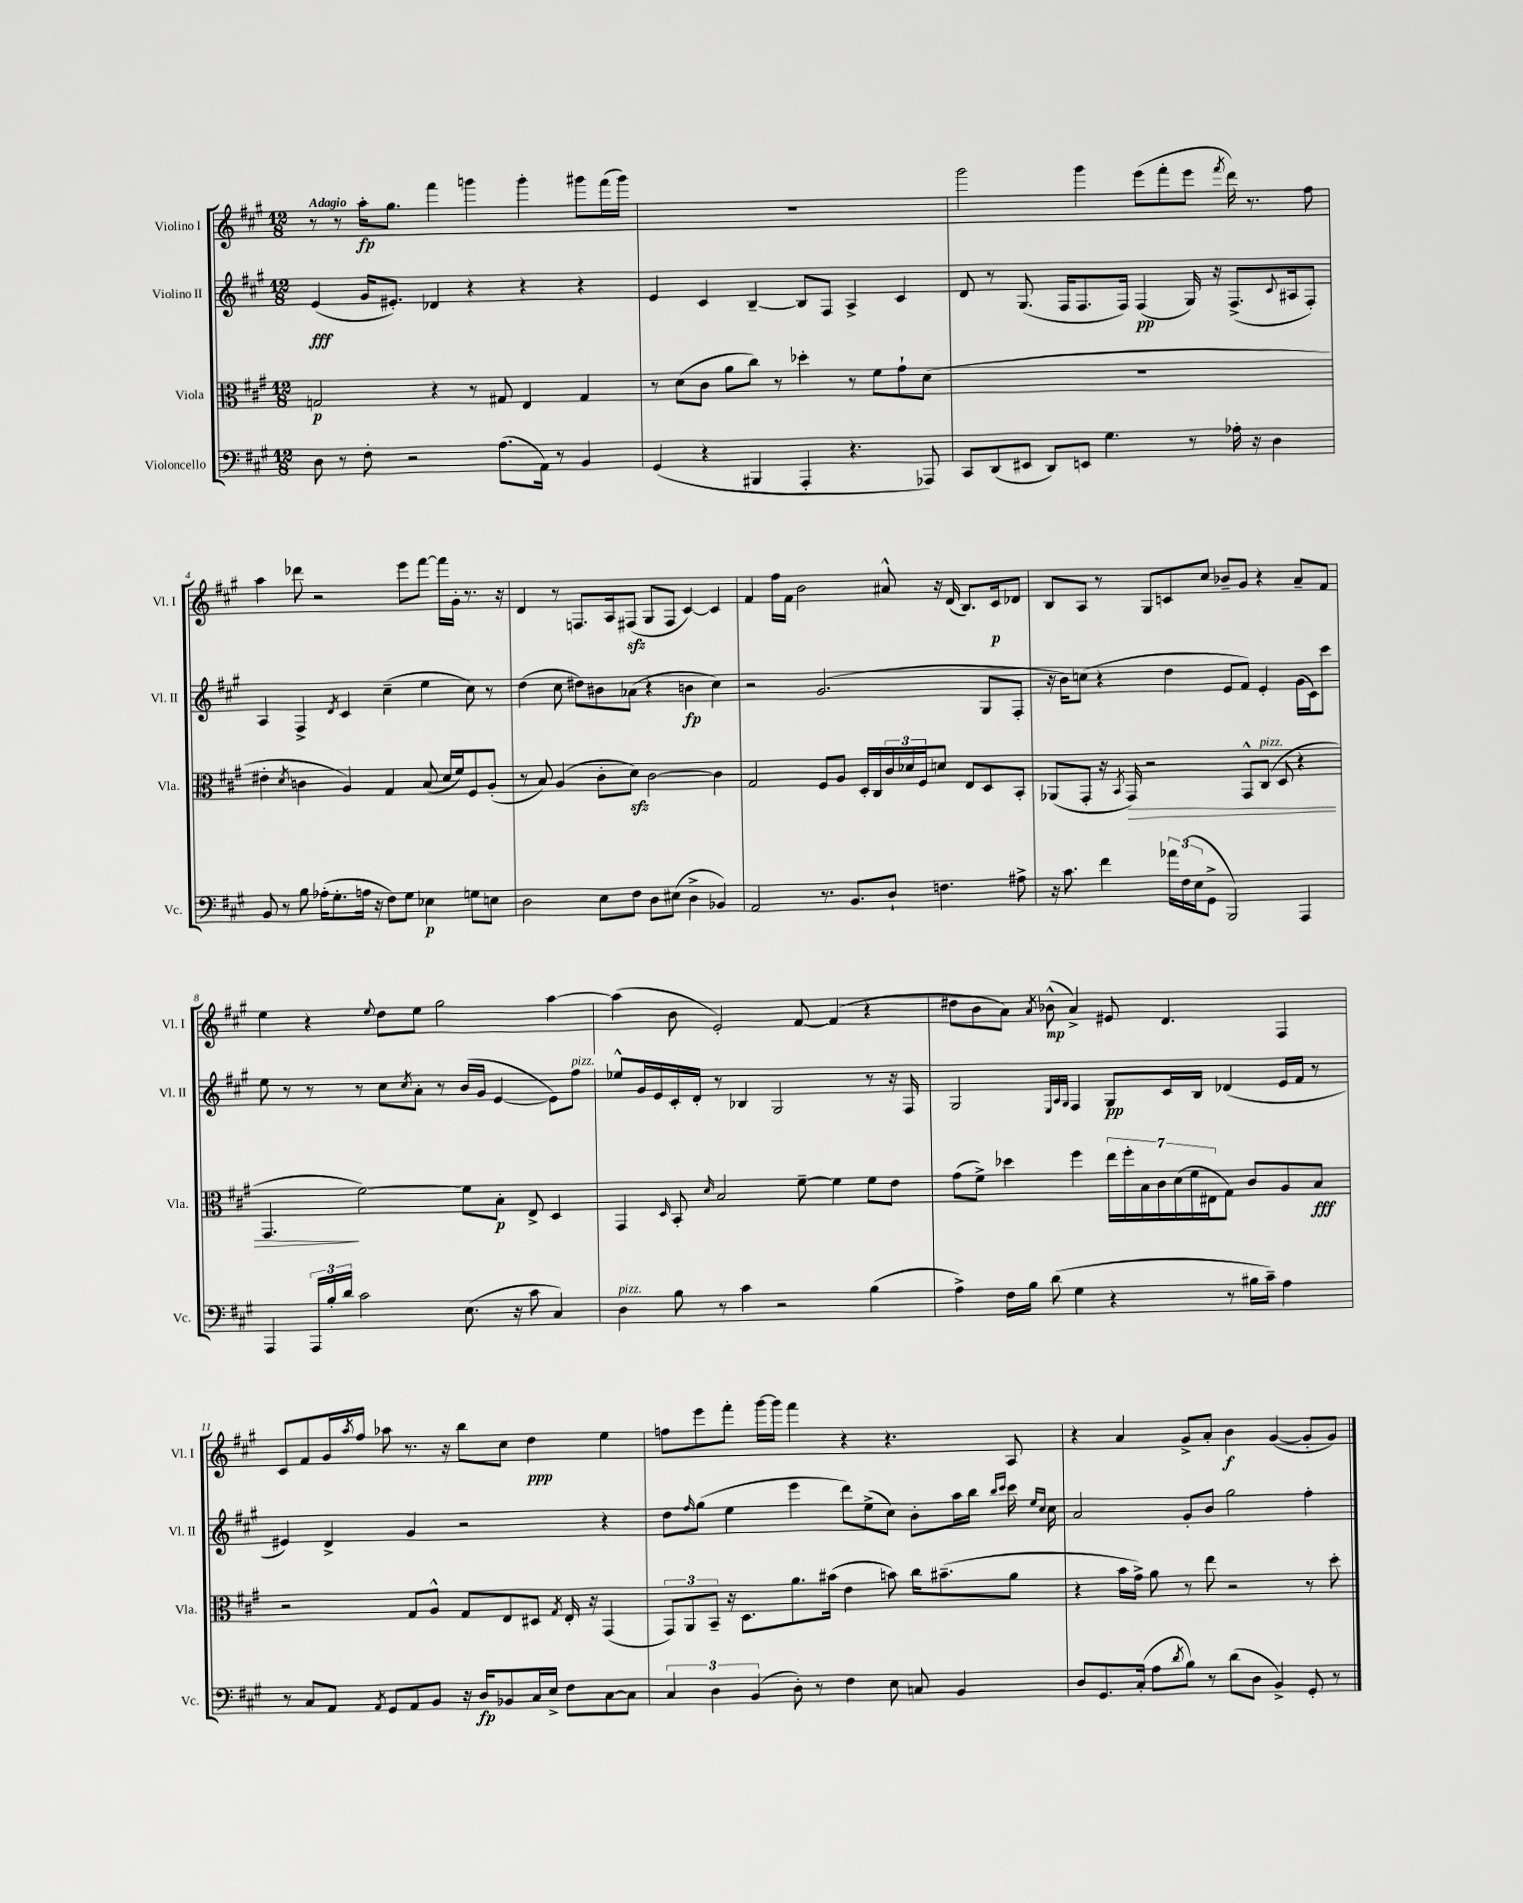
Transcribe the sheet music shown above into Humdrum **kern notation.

**kern	**kern	**kern	**kern
*staff4	*staff3	*staff2	*staff1
*clefF4	*clefC3	*clefG2	*clefG2
*k[f#c#g#]	*k[f#c#g#]	*k[f#c#g#]	*k[f#c#g#]
*M12/8	*M12/8	*M12/8	*M12/8
8D	2G	(4e	8r
8r	.	.	8r
8F#'	.	16g#	16aa'
.	.	8.e#')	8.gg#
2r	.	.	.
.	4r	4d-	4fff#
.	8r	4r	4ggg
(8.A	8G#	.	.
.	4E	4r	4ggg'
16AA)	.	.	.
8r	.	.	.
4BB	4G#	4r	8ggg#
.	.	.	(16fff#
.	.	.	16ggg#)
=	=	=	=
(4GG#	8r	4e	1.r
.	(8d	.	.
4r	8c#	4c#	.
.	8a	.	.
4BBB#	8cc#)	[4B~	.
.	8r	.	.
4AAA'	4dd-'	8B]	.
.	.	8F#	.
4.r	8r	4A^	.
.	8f#	.	.
.	8g#`	4c#	.
8AAA-)	(8d	.	.
=	=	=	=
8CC#	1.r	8d	2ggg#
(8DD	.	8r	.
8EE#	.	(8.G#	.
8DD)	.	.	.
.	.	16F#	.
8EE	.	8.F#	4ggg#
4.G#	.	.	.
.	.	16F#)	.
.	.	(4F#	(8eee
.	.	.	8fff#'
8r	.	16G#)	8eee
.	.	16r	.
.	.	.	8qfff#
16A-'	.	(8.F#^	16ddd)
16r	.	.	8.r
4D	.	.	.
.	.	8qqc#	.
.	.	16A#	.
.	.	8F#')	8ff#
=	=	=	=
8BB	4e#'	4A	4aa
8r	.	.	.
.	8qd	.	.
8B	4c	4F#^	8ddd-
(16A-'	.	.	2r
8.G#'	.	.	.
.	.	8qd	.
.	4A)	4c#	.
16A	.	.	.
16r	.	.	.
8F#)	4G#	(4cc#~	.
8G#	.	.	8eee
4E-	(8B	4ee	[8fff#
.	16d	.	16fff#]
.	16f#)	.	16g#'
8G	8F#	8cc#)	8.r
8E	(8A'	8r	.
.	.	.	16r
=	=	=	=
2D	8r	(4dd	4d
.	8B)	.	.
.	(4A	8cc#	8r
.	.	8dd#)	8.F
8E	8c#'	8b#	.
.	.	.	16A
8F#	8d)	(8a-	(8F#
8D	[2c#	4r	8G#
(8E#	.	.	8F#
4D^	.	4b	[4c#)
4BB-)	4c#]	4cc#)	4c#]
=	=	=	=
2AA	2G#	2r	4f#
.	.	.	16ff#
.	.	.	16f#
.	.	.	2b
8.r	8F#	(2.g#	.
.	8A	.	.
8.BB	.	.	.
.	16D'	.	.
.	16C#	.	.
8D`	24c#	.	8a#^^
.	24d-	.	.
.	24F#	.	.
4.F	8d	.	16r
.	.	.	(16d
.	8E	.	8.B)
.	8D	8G#	.
.	.	.	16c#
8A#^	8BB'	8F#'	8d-
=	=	=	=
16r	(8AA-	16r	8B
8.c#	.	16b)	.
.	8GG#'	(8cc	8A
4f#	16r	4r	8r
.	8qBB	.	.
.	16GG#)	.	.
.	2r	.	8G#
24a-	.	4dd	8c
(24F#	.	.	.
24E	.	.	.
8GG#^	.	.	8cc#
2BBB)	.	8e	8b-~
.	8GG#^^	8f#)	8g#
.	(8C#	4e'	4r
.	8D	.	.
4AAA	4r	(16g#	8a~
.	.	16c#)	.
.	.	8ccc#	8f#
=	=	=	=
4AAA	4.GG#	8ee	4ee
.	.	8r	.
24AAA	.	8r	4r
24B'	.	.	.
24d	.	.	.
2c#	[2f#)	8r	.
.	.	.	8qqee
.	.	8cc#	8dd
.	.	8qcc#	.
.	.	8a'	8ee
.	.	8r	2gg#
(8.E	8f#]	(16b	.
.	.	16g#	.
.	8B'	[4e	.
16r	.	.	.
8c#	8E^	.	.
4C#)	4D	8e])	[4aa
.	.	8ff#	.
=	=	=	=
4D	4GG#	8ee-^^	(4aa]
.	.	16g#	.
.	.	16e	.
.	16qqD	.	.
8B	8BB'	16c#'	8b
.	.	16d'	.
.	16qqd	.	.
8r	2B	8r	2e')
4c#	.	4B-	.
2r	.	2G#	.
.	[8f#~	.	[8f#
.	4f#]	.	(4f#]
(4B	8f#	8r	4r
.	8e	16r	.
.	.	16F#	.
=	=	=	=
4A^)	(8g#	2G#	8dd#
.	8f#^)	.	8b
16F#	4dd-	.	8a)
16B	.	.	.
.	.	.	8qa
(8d	.	.	(8b-^^
.	.	32qqE	.
.	.	32qqA	.
.	.	32qqG#	.
4G#	4ff#	4F#	4a^)
4r	28ee	8G#	8e#
.	28ff#'	.	.
.	28B	.	.
.	28c#	.	.
.	.	16c#	4.d
.	(28d	.	.
.	28f#	.	.
.	.	16B	.
.	28E#	.	.
8r	8G#)	(4d-	.
16B#	8c#	.	.
16c#~)	.	.	.
4A	8A	16e	4F#
.	.	16f#	.
.	8B	8r	.
=	=	=	=
8r	2r	4e#)	8c#
8C#	.	.	8f#
8AA	.	4d^	16g#
.	.	.	8qaa
.	.	.	16ff#
8qAA	.	.	.
8GG#	.	.	8aa-
8AA	8G#	4g#	8.r
8BB	8A^^	.	.
.	.	.	16r
16r	8G#	2r	8bb
16D	.	.	.
8BB-	8E	.	8cc#
16C#	8D#	.	4dd
16E^	.	.	.
.	8qG#	.	.
8F#	16E'	.	.
.	16r	.	.
[8C#	(4GG#	4r	4ee
8C#]	.	.	.
=	=	=	=
6C#	12GG#)	8dd	8ff
.	12AA	.	.
.	.	16qqff#	.
.	.	(8gg#	8eee
6D	12BB~	.	.
.	16r	4ee	8fff#'
.	8.D	.	.
(6BB	.	.	.
.	.	.	[16ggg#
.	.	.	16ggg#]
8D')	8.a	4eee	4fff#
8r	.	.	.
.	(16b#	.	.
4F#	4e	8ddd)	4r
.	.	(8ee^	.
8E	8b)	8cc#)	4.r
8C	16cc#	8b'	.
.	(8.b#~	.	.
4BB	.	16aa	.
.	.	16bb	.
.	.	16qqbb	.
.	.	16qqccc#	.
.	8a	16ccc#	8A
.	.	16qqee	.
.	.	16qqcc#	.
.	.	16cc#	.
=	=	=	=
8D	4r	2a	4r
8.GG#	.	.	.
.	16b	.	4a
(16C#'	16g#^)	.	.
8A	8a	.	.
8qd	.	.	.
8B)	8r	8g#'	8g#^
8r	8ee	8b	8a'
(8d	2r	2gg#	4b
8D	.	.	.
4BB^)	.	.	([4g#
8GG#'	8r	4ff#'	8g#']
8r	8dd'	.	8g#)
==	==	==	==
*-	*-	*-	*-
